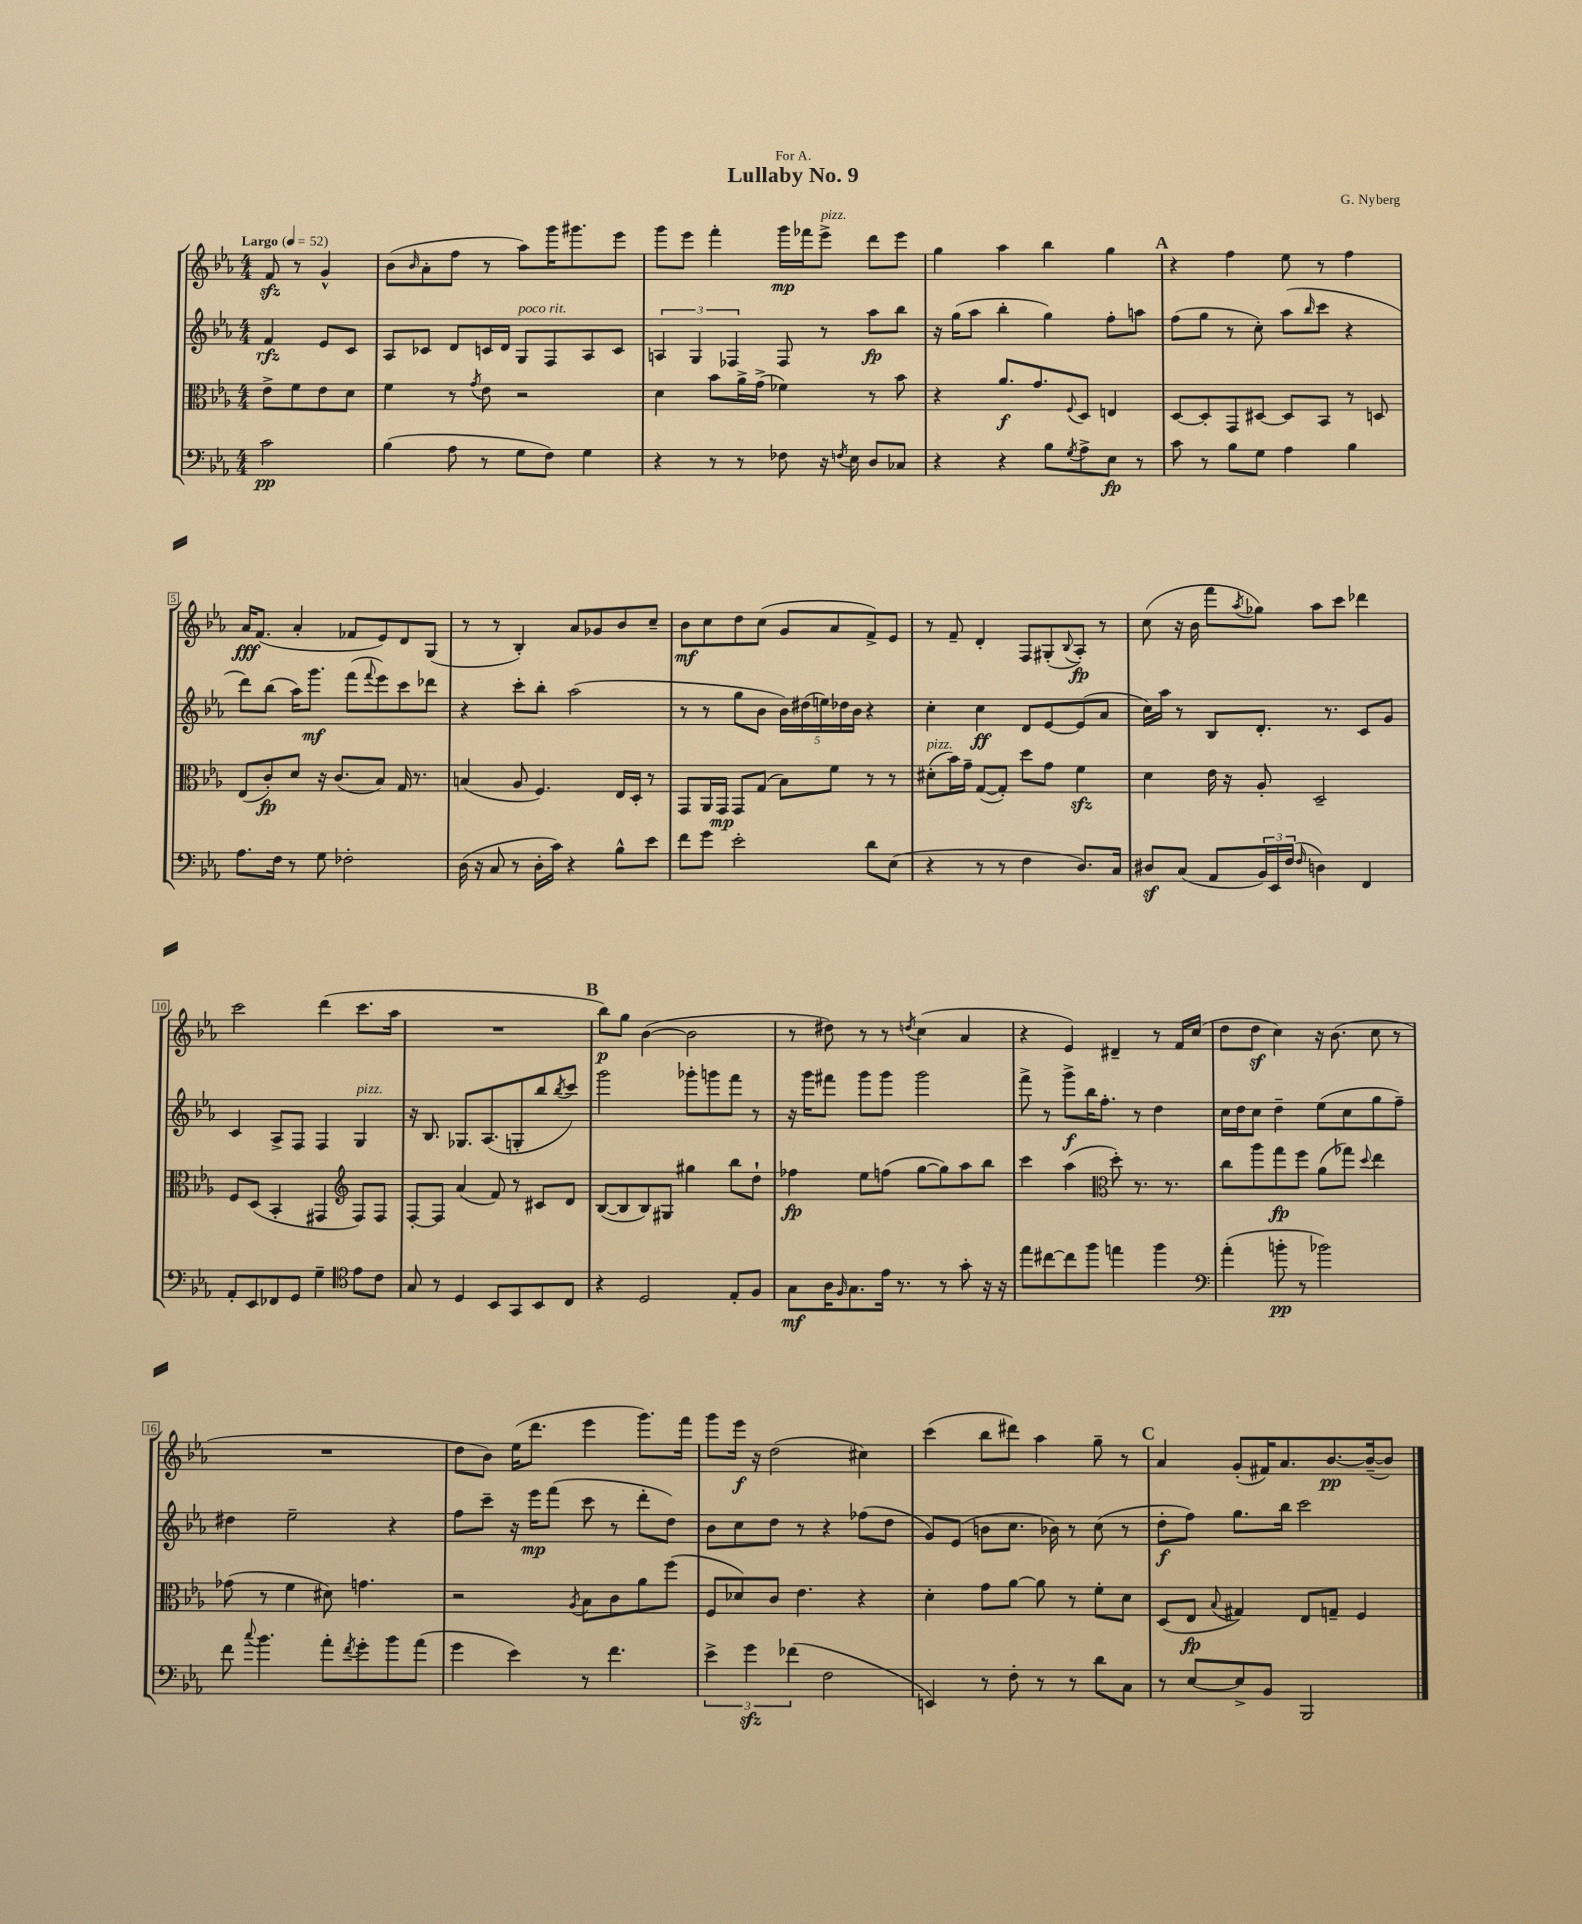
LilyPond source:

\header { title = "Lullaby No. 9" composer = "G. Nyberg" dedication = "For A." }
<<
\new StaffGroup <<
\new Staff = "s0" {
    \clef treble \key ees \major \numericTimeSignature \time 4/4 \partial 2 \tempo "Largo" 4 = 52
    f'8\sfz r8 g'4-^ |
    bes'8( \grace { bes'16 } aes'8-. f''8 r8 aes''8) g'''16 gis'''8. ees'''8 |
    g'''8 ees'''8 f'''4-. g'''16\mp fes'''16 ees'''8->^\markup { \italic "pizz." } d'''8 ees'''8 |
    g''4 aes''4 bes''4 g''4 |
    \mark \markup { \bold "A" } r4 f''4 ees''8 r8 f''4 |
    aes'16\fff f'8.( aes'4-. fes'8 ees'8) d'8 g8( |
    r8 r8 bes4-.) aes'8 ges'8 bes'8 c''8-- |
    bes'8\mf c''8 d''8 c''8( g'8 aes'8 f'8->) ees'8 |
    r8 f'8-- d'4-. f8 gis8-.( \appoggiatura { bes8 } aes8-.\fp) r8 |
    c''8( r16 bes'16 f'''8 \acciaccatura { aes''8 } ges''8) aes''8 c'''8 des'''4 |
    c'''2 d'''4( c'''8. aes''16 |
    R1 |
    \mark \markup { \bold "B" } bes''8\p) g''8 bes'4~( bes'2 |
    r8 dis''8) r8 r8 \acciaccatura { d''8 } c''4( aes'4 |
    r4 ees'4) dis'4-- r8 f'16 c''16( |
    d''8 d''8\sf c''4) r16 bes'8.( c''8 r8 |
    R1 |
    d''8 bes'8) ees''16( d'''8. ees'''4 g'''8.) f'''16 |
    g'''8 ees'''16\f r16 d''2( cis''4) |
    c'''4( bes''8 dis'''8) aes''4 g''8-- r8 |
    \mark \markup { \bold "C" } aes'4 g'8-.( fis'16) aes'8. bes'8.~\pp bes'16~--( bes'8) \bar "|." |
}
\new Staff = "s1" {
    \clef treble \key ees \major \numericTimeSignature \time 4/4 \partial 2
    f'4\rfz ees'8 c'8 |
    aes8 ces'8 d'8 c'16 d'16 g8^\markup { \italic "poco rit." } f8 aes8 c'8 |
    \tuplet 3/2 { a4 g4 fes4 } fes8 r8 aes''8\fp bes''8 |
    r16 g''16( aes''8 bes''4-. g''4) f''8-. a''8 |
    \mark \markup { \bold "A" } f''8( g''8 r8 c''8-.) aes''8( \grace { bes''16 } c'''8 r4 |
    d'''8) bes''8( aes''16) g'''8.\mf f'''8( \appoggiatura { f'''8 } ees'''8) c'''8 des'''8 |
    r4 c'''8-. bes''8-. aes''2( |
    r8 r8 g''8 bes'8 \tuplet 5/4 { bes'16) dis''16( e''16) des''16 bes'16 } r4 |
    c''4-. c''4\ff d'8 ees'8~ ees'8( aes'8 |
    c''16) aes''16 r8 bes8 d'8.-. r8. c'8 g'8 |
    c'4 aes8-> f8 f4 g4^\markup { \italic "pizz." } |
    r16 bes8. ges8. aes8.( g8-. bes''8 \acciaccatura { bes''8 } c'''8) |
    \mark \markup { \bold "B" } g'''2 ges'''8-. g'''8 f'''8 r8 |
    r16 g'''16 fis'''8 g'''8 g'''8 g'''2 |
    f'''8-> r8 g'''8->\f bes''16 f''8.-. r8 d''4 |
    c''16 d''16 c''8 d''4-- ees''8( c''8 g''8 f''8--) |
    dis''4 ees''2-- r4 |
    f''8 c'''8-- r16 ees'''16\mp f'''8( c'''8 r8 d'''8-. d''8) |
    bes'8 c''8 d''8 r8 r4 fes''8( d''8 |
    g'8) ees'8( b'8 c''8. bes'16) r8 c''8( r8 |
    \mark \markup { \bold "C" } d''8-.\f f''8) g''8. bes''16 c'''2 \bar "|." |
}
\new Staff = "s2" {
    \clef alto \key ees \major \numericTimeSignature \time 4/4 \partial 2
    ees'8-> f'8 ees'8 d'8 |
    f'4 r8 \acciaccatura { g'8 } ees'8 r2 |
    d'4 bes'8 aes'16-> g'16->( fes'4) r8 bes'8 |
    r4 aes'8.\f g'8. \appoggiatura { f8 } d8 e4 |
    \mark \markup { \bold "A" } d8~ d8-. g,8 dis8~ dis8 bes,8 r8 d8 |
    ees8( c'8-.\fp) d'8 r16 c'8.( bes8) g16 r8. |
    b4( aes8 f4.) ees16 d16-. r8 |
    g,8 aes,16 g,16\mp g,8 g8( bes8) f'8 r8 r8 |
    dis'8-.^\markup { \italic "pizz." }( bes'16) g'16-- g8~( g8-.) d''8 g'8 f'4\sfz |
    d'4 ees'16 r16 aes8-. d2-- |
    f8 d8( bes,4-. gis,4 \clef treble f8) f8 |
    f8~-. f8 aes'4( f'8) r8 cis'8 d'8 |
    \mark \markup { \bold "B" } bes8~( bes8 bes8) gis8 gis''4 bes''8 d''8-! |
    fes''4\fp ees''8 f''8( g''8~ g''8) aes''8 bes''8 |
    c'''4 aes''4( \clef alto d''8-.) r8. r8. |
    c''8 aes''8 g''8\fp f''8 aes'8( ges''8) \appoggiatura { d''8 } ees''4 |
    ges'8( r8 f'4 dis'8) g'4. |
    r2 \acciaccatura { aes8 } bes8 c'8 aes'8 f''8( |
    f8 des'8) c'8 ees'4. r4 |
    d'4-. g'8 aes'8~ aes'8 r8 f'8-. d'8 |
    \mark \markup { \bold "C" } d8( ees8\fp \appoggiatura { bes8 } gis4) ees8 g8-- f4 \bar "|." |
}
\new Staff = "s3" {
    \clef bass \key ees \major \numericTimeSignature \time 4/4 \partial 2
    c'2\pp |
    bes4( aes8 r8 g8 f8) g4 |
    r4 r8 r8 fes8 r16 \acciaccatura { f8 } ees16 d8 ces8 |
    r4 r4 bes8 \acciaccatura { g8 } aes8-> ees8\fp r8 |
    \mark \markup { \bold "A" } c'8 r8 bes8 g8 aes4 bes4 |
    aes8. f16 r8 g8 fes2-. |
    d16( r16 c8 r8 d16-. c'16) r4 bes8-^ ees'8 |
    f'8 g'8 ees'2-. d'8 ees8( |
    r4 r8 r8 f4 d8.) c16 |
    dis8\sf c8( aes,8 \tuplet 3/2 { bes,16) ees,16 f16( } \grace { f16 } d4) f,4 |
    aes,8-. ees,8 fes,8 g,8 g4-- \clef tenor ees'8 c'8 |
    g8 r8 d4 bes,8 g,8 bes,8 c8 |
    \mark \markup { \bold "B" } r4 d2 ees8-. f8 |
    g8\mf aes16 \grace { f16 } g8. ees'16 r8. r8 g'8-. r16 r16 |
    ees''8 cis''8~ cis''8 f''8 e''4 f''4 |
    \clef bass aes'4-.( b'8-.\pp r8 bes'2) |
    f'8 \appoggiatura { c''8 } bes'4. aes'8-. \acciaccatura { f'8 } g'8-. bes'8 aes'8( |
    g'4 ees'4) r8 f'4. |
    \tuplet 3/2 { ees'4-> g'4\sfz fes'4( } f2 |
    e,4) r8 f8-. r8 r8 d'8 c8 |
    \mark \markup { \bold "C" } r8 ees8~ ees8-> bes,8 bes,,2 \bar "|." |
}
>>
>>
\layout { \context { \Score \override BarNumber.stencil = #(make-stencil-boxer 0.1 0.3 ly:text-interface::print) } }
